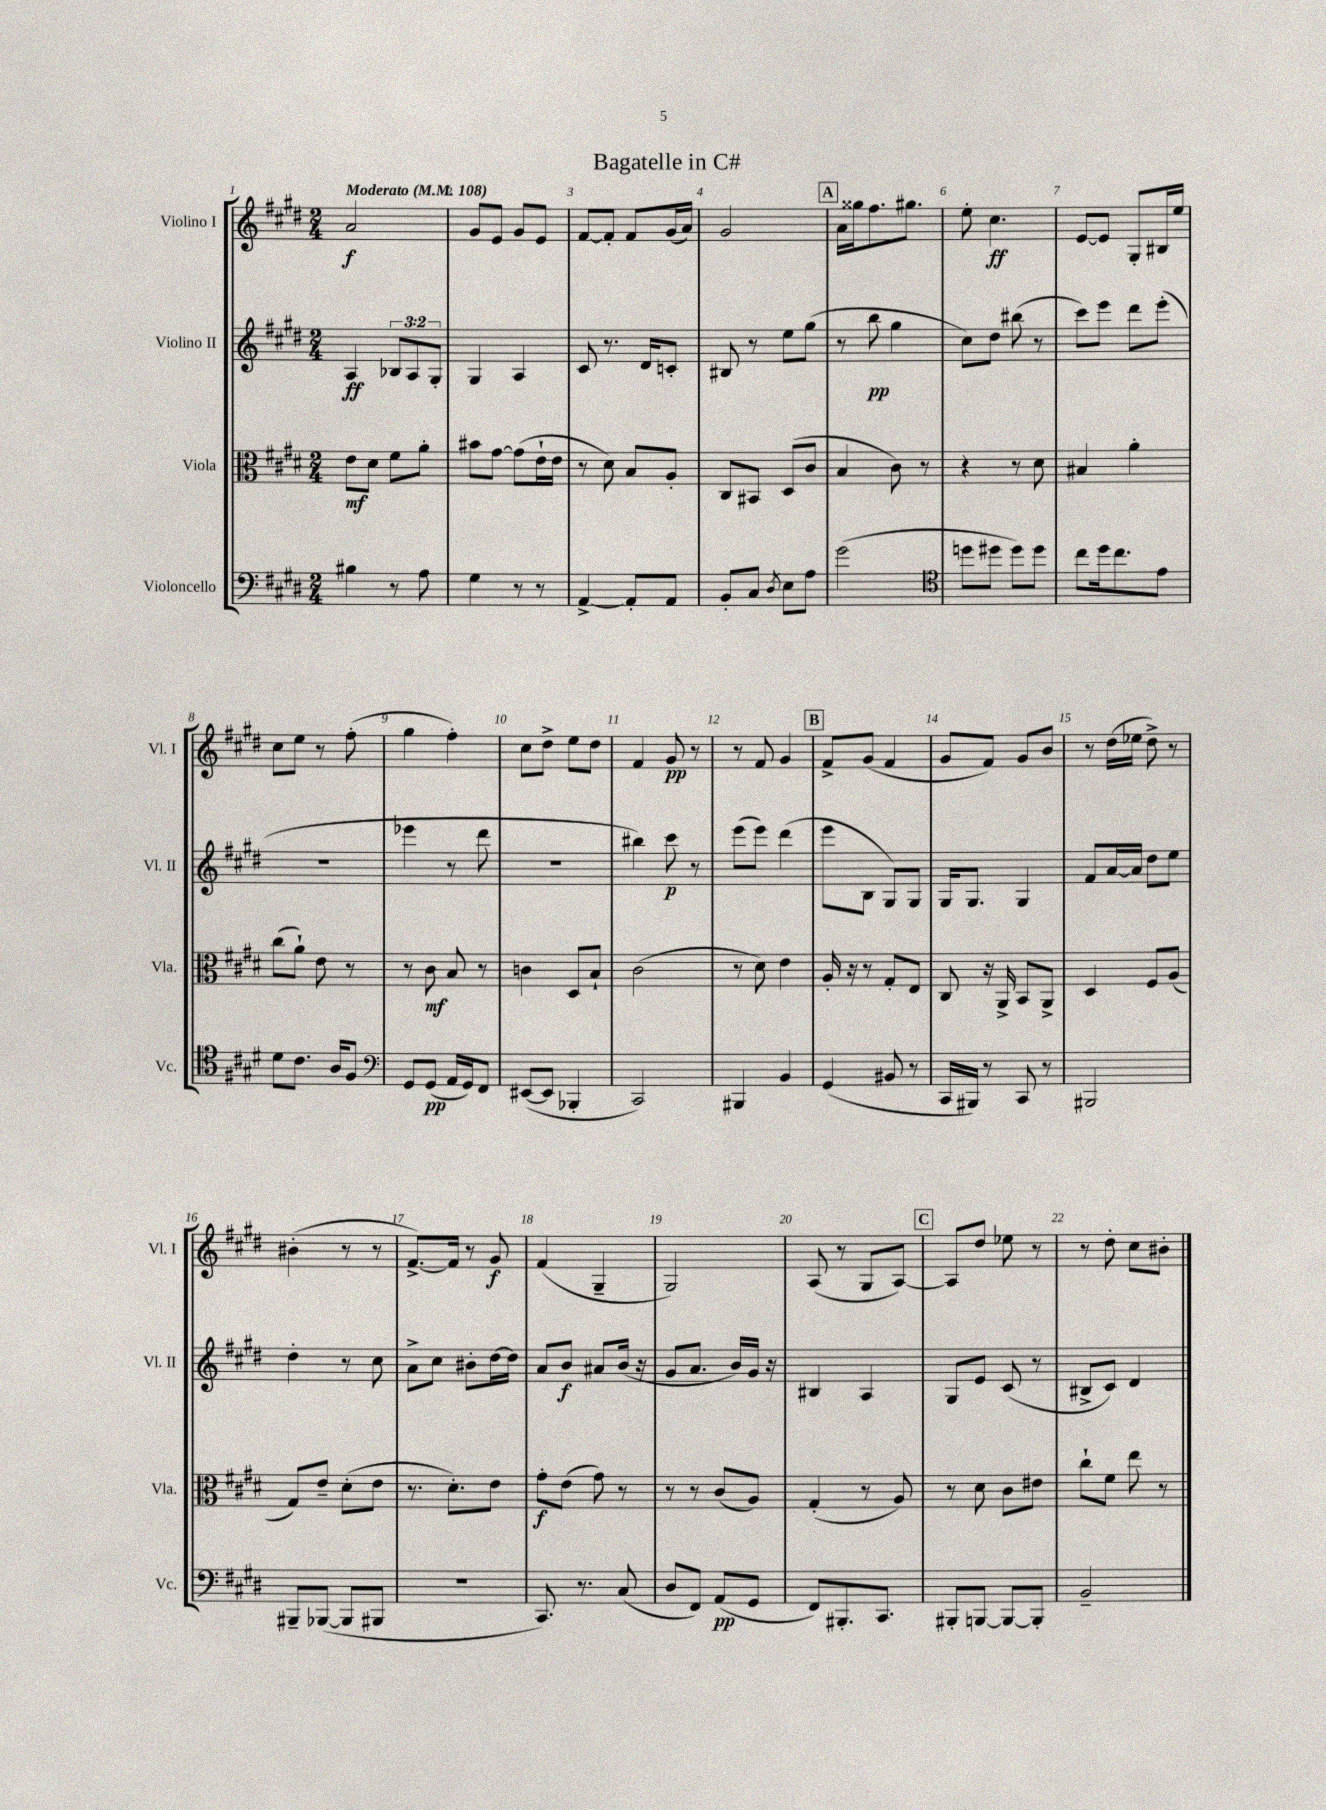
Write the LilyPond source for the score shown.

\header { title = "Bagatelle in C#" }
<<
\new StaffGroup <<
\new Staff = "s0" \with { instrumentName = "Violino I" shortInstrumentName = "Vl. I" } {
    \clef treble \key e \major \numericTimeSignature \time 2/4 \tempo "Moderato" 4 = 108
    a'2\f |
    gis'8 e'8 gis'8 e'8 |
    fis'8~ fis'8-. fis'8 gis'16( a'16) |
    gis'2 |
    \mark \markup { \box "A" } a'16 gisis''16 fis''8. gis''8. |
    e''8-. cis''4.\ff |
    e'8~ e'8 gis8-. bis16 e''16 |
    cis''8 e''8 r8 fis''8-.( |
    gis''4 fis''4-.) |
    cis''8 dis''8-> e''8 dis''8 |
    fis'4 gis'8\pp r8 |
    r8 fis'8 gis'4 |
    \mark \markup { \box "B" } fis'8-> gis'8( fis'4 |
    gis'8 fis'8) gis'8 b'8 |
    r8 dis''16( ees''16 dis''8->) r8 |
    bis'4-.( r8 r8 |
    fis'8.~->) fis'16 r8 gis'8\f |
    fis'4( gis4-- |
    gis2) |
    a8( r8 gis8 a8~) |
    \mark \markup { \box "C" } a8 dis''8 ees''8 r8 |
    r8 dis''8-. cis''8 bis'8-. \bar "|." |
}
\new Staff = "s1" \with { instrumentName = "Violino II" shortInstrumentName = "Vl. II" } {
    \clef treble \key e \major \numericTimeSignature \time 2/4 \override Staff.TupletNumber.text = #tuplet-number::calc-fraction-text
    a4\ff \tuplet 3/2 { bes8 a8 gis8-. } |
    gis4 a4 |
    cis'8 r8. dis'16 c'8-. |
    bis8 r8 e''8 gis''8( |
    \mark \markup { \box "A" } r8 b''8\pp gis''4 |
    cis''8) dis''8 bis''8( r8 |
    cis'''8) e'''8 dis'''8 e'''8-.( |
    R2 |
    ees'''4 r8 dis'''8 |
    r2 |
    bis''4) cis'''8\p r8 |
    e'''8( e'''8) dis'''4( |
    \mark \markup { \box "B" } e'''8 b8 gis8) gis8 |
    gis16 gis8. gis4 |
    fis'8 a'16~ a'16 dis''8 e''8 |
    dis''4-. r8 cis''8 |
    a'8-> cis''8 bis'8-. dis''16~ dis''16 |
    a'8 b'8\f ais'8 b'16( r16 |
    gis'8 a'8. b'16) gis'16 r16 |
    bis4 a4 |
    \mark \markup { \box "C" } gis8 e'8 cis'8( r8 |
    bis8-> cis'8) dis'4 \bar "|." |
}
\new Staff = "s2" \with { instrumentName = "Viola" shortInstrumentName = "Vla." } {
    \clef alto \key e \major \numericTimeSignature \time 2/4
    e'8\mf dis'8 fis'8 a'8-. |
    bis'8 gis'8~ gis'8( e'16-! e'16 |
    r8 dis'8) b8 a8-. |
    cis8 bis,8 dis8( cis'8 |
    \mark \markup { \box "A" } b4 cis'8) r8 |
    r4 r8 dis'8 |
    bis4 a'4-. |
    cis''8( a'8-!) e'8 r8 |
    r8 cis'8\mf b8 r8 |
    c'4 dis8 b8-! |
    cis'2( |
    r8 dis'8) e'4 |
    \mark \markup { \box "B" } a16-. r16 r8 gis8-. e8 |
    cis8 r16 a,16-> b,8 a,8-> |
    dis4 fis8 a8( |
    gis8) e'8-- dis'8-.( e'8 |
    r8. dis'8.-.) e'8 |
    gis'8-.\f e'8( gis'8) r8 |
    r8 r8 cis'8( a8) |
    gis4-.( r8 a8) |
    \mark \markup { \box "C" } r8 dis'8 cis'8 eis'8 |
    cis''8-! fis'8 e''8 r8 \bar "|." |
}
\new Staff = "s3" \with { instrumentName = "Violoncello" shortInstrumentName = "Vc." } {
    \clef bass \key e \major \numericTimeSignature \time 2/4
    bis4 r8 a8 |
    gis4 r8 r8 |
    a,4~-> a,8-. a,8 |
    b,8-. cis8 \acciaccatura { dis8 } e8 a8 |
    \mark \markup { \box "A" } gis'2( |
    \clef tenor d''8 dis''8 dis''8) dis''8 |
    cis''8 dis''16 cis''8. e'8 |
    dis'8 cis'8. a16 fis8 |
    \clef bass gis,8 gis,8\pp( a,16 gis,16) fis,8 |
    eis,8~( eis,8 bes,,4-. |
    cis,2) |
    bis,,4 b,4 |
    \mark \markup { \box "B" } gis,4( bis,8 r8 |
    cis,16 bis,,16) r8 cis,8 r8 |
    bis,,2 |
    bis,,8-- bes,,8~( bes,,8 bis,,8 |
    R2 |
    cis,8.) r8. cis8( |
    dis8 fis,8) a,8\pp( gis,8 |
    fis,8) bis,,8.-. cis,8. |
    \mark \markup { \box "C" } bis,,8-. b,,8~ b,,8~ b,,8-. |
    b,2-- \bar "|." |
}
>>
>>
\layout { \context { \Score \override BarNumber.break-visibility = ##(#f #t #t) barNumberVisibility = #all-bar-numbers-visible } }
